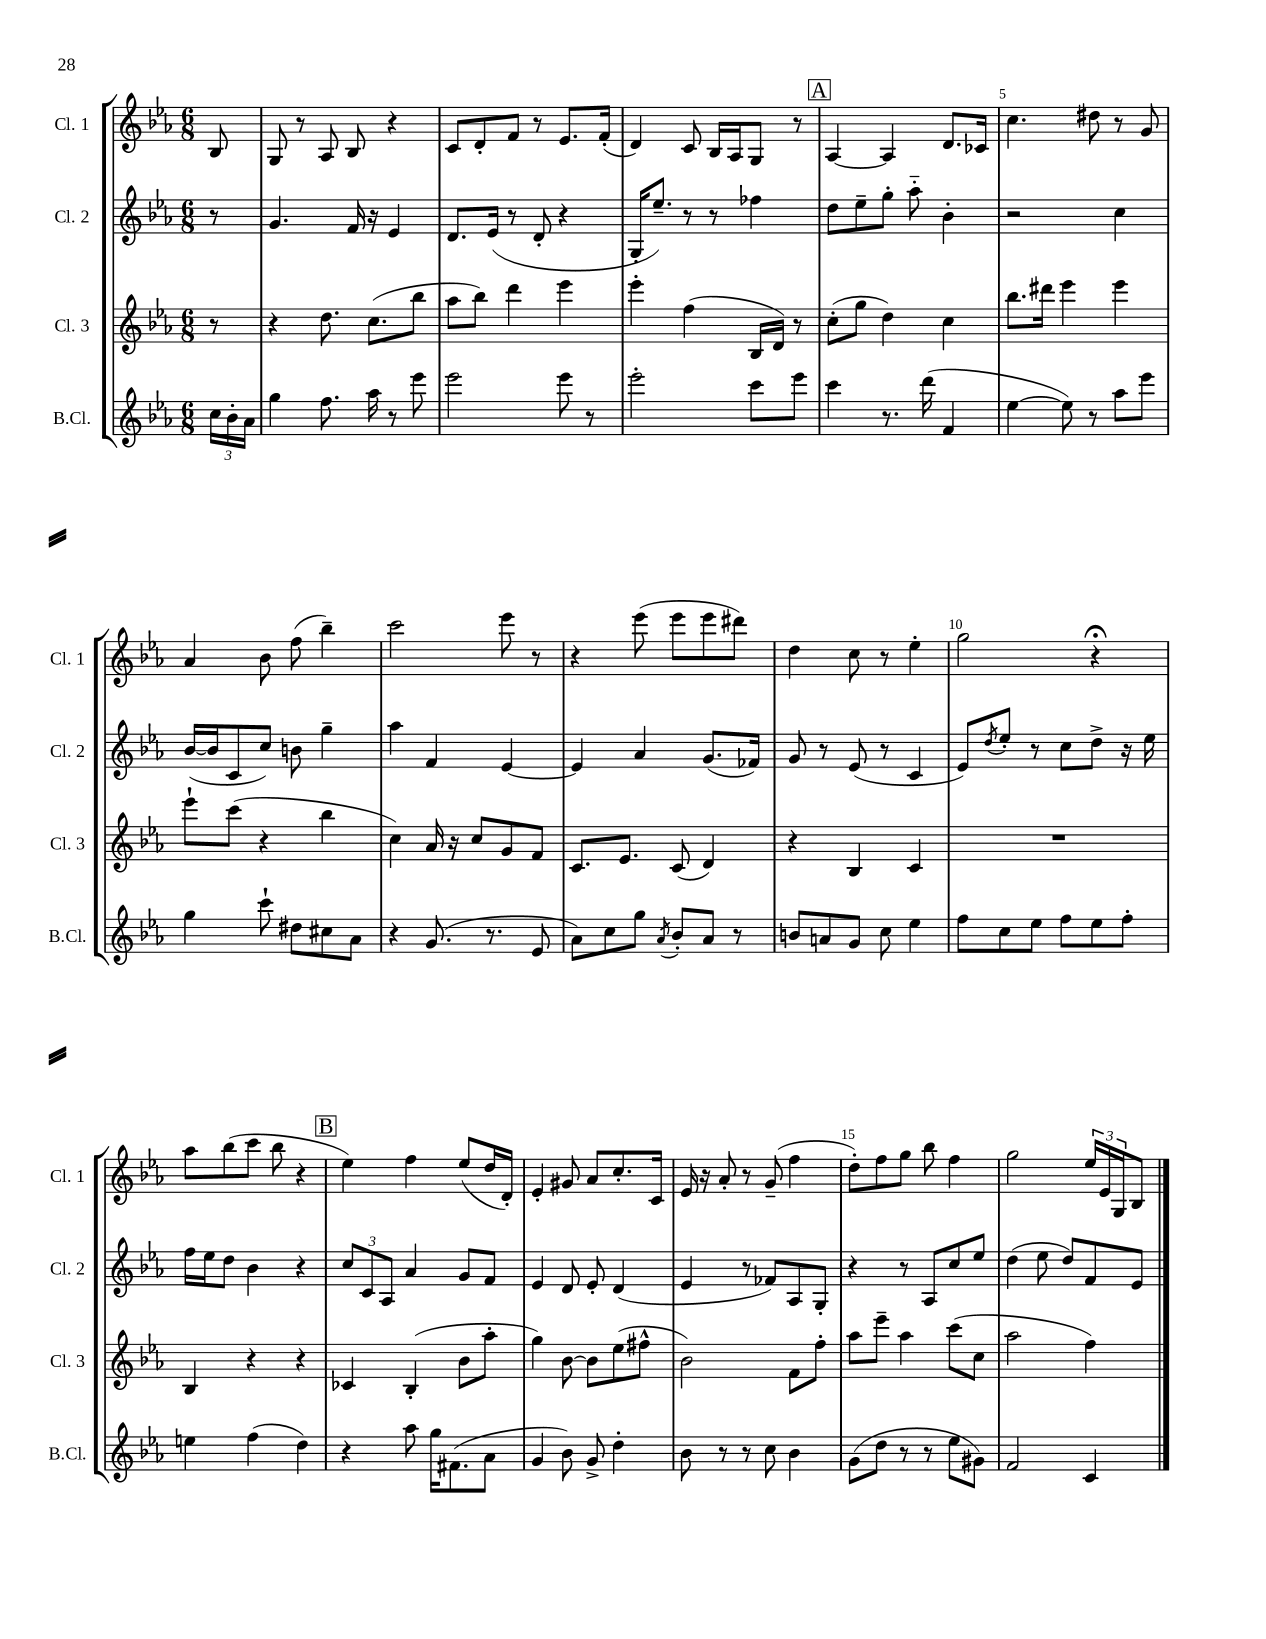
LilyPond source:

<<
\new StaffGroup <<
\new Staff = "s0" \with { instrumentName = "Cl. 1" shortInstrumentName = "Cl. 1" } {
    \clef treble \key ees \major \numericTimeSignature \time 6/8 \partial 8
    bes8 |
    g8 r8 aes8 bes8 r4 |
    c'8 d'8-. f'8 r8 ees'8. f'16-.( |
    d'4) c'8 bes16 aes16 g8 r8 |
    \mark \markup { \box "A" } aes4~ aes4 d'8. ces'16 |
    c''4. dis''8 r8 g'8 |
    aes'4 bes'8 f''8( bes''4--) |
    c'''2 ees'''8 r8 |
    r4 ees'''8( ees'''8 ees'''8 dis'''8) |
    d''4 c''8 r8 ees''4-. |
    g''2 r4\fermata |
    aes''8 bes''8( c'''8 bes''8 r4 |
    \mark \markup { \box "B" } ees''4) f''4 ees''8( d''16 d'16-.) |
    ees'4-. gis'8 aes'8 c''8.-. c'16 |
    ees'16 r16 aes'8-. r8 g'8--( f''4 |
    d''8-.) f''8 g''8 bes''8 f''4 |
    g''2 \tuplet 3/2 { ees''16 ees'16 g16 } bes8 \bar "|." |
}
\new Staff = "s1" \with { instrumentName = "Cl. 2" shortInstrumentName = "Cl. 2" } {
    \clef treble \key ees \major \numericTimeSignature \time 6/8 \partial 8
    r8 |
    g'4. f'16 r16 ees'4 |
    d'8. ees'16( r8 d'8-. r4 |
    g16-. ees''8.--) r8 r8 fes''4 |
    \mark \markup { \box "A" } d''8 ees''8-- g''8-. aes''8-_ bes'4-. |
    r2 c''4 |
    bes'16~( bes'16 c'8 c''8) b'8 g''4-- |
    aes''4 f'4 ees'4~ |
    ees'4 aes'4 g'8.( fes'16) |
    g'8 r8 ees'8( r8 c'4 |
    ees'8) \acciaccatura { d''8 } ees''8-. r8 c''8 d''8-> r16 ees''16 |
    f''16 ees''16 d''8 bes'4 r4 |
    \mark \markup { \box "B" } \tuplet 3/2 { c''8 c'8 aes8 } aes'4 g'8 f'8 |
    ees'4 d'8 ees'8-. d'4( |
    ees'4 r8 fes'8) aes8 g8-. |
    r4 r8 aes8 c''8 ees''8 |
    d''4( ees''8 d''8) f'8 ees'8 \bar "|." |
}
\new Staff = "s2" \with { instrumentName = "Cl. 3" shortInstrumentName = "Cl. 3" } {
    \clef treble \key ees \major \numericTimeSignature \time 6/8 \partial 8
    r8 |
    r4 d''8. c''8.( bes''8 |
    aes''8 bes''8) d'''4 ees'''4 |
    ees'''4-. f''4( bes16 d'16) r8 |
    \mark \markup { \box "A" } c''8-.( g''8 d''4) c''4 |
    bes''8. dis'''16 ees'''4 ees'''4 |
    ees'''8-! c'''8( r4 bes''4 |
    c''4) aes'16 r16 c''8 g'8 f'8 |
    c'8. ees'8. c'8( d'4) |
    r4 bes4 c'4 |
    R2. |
    bes4 r4 r4 |
    \mark \markup { \box "B" } ces'4 bes4-.( bes'8 aes''8-. |
    g''4) bes'8~ bes'8 ees''8( fis''8-^ |
    bes'2) f'8 f''8-. |
    aes''8 ees'''8-- aes''4 c'''8( c''8 |
    aes''2 f''4) \bar "|." |
}
\new Staff = "s3" \with { instrumentName = "B.Cl." shortInstrumentName = "B.Cl." } {
    \clef treble \key ees \major \numericTimeSignature \time 6/8 \partial 8
    \tuplet 3/2 { c''16 bes'16-. aes'16 } |
    g''4 f''8. aes''16 r8 ees'''8 |
    ees'''2 ees'''8 r8 |
    ees'''2-. c'''8 ees'''8 |
    \mark \markup { \box "A" } c'''4 r8. d'''16( f'4 |
    ees''4~ ees''8) r8 aes''8 ees'''8 |
    g''4 c'''8-! dis''8 cis''8 aes'8 |
    r4 g'8.( r8. ees'8 |
    aes'8) c''8 g''8 \acciaccatura { aes'8 } bes'8-. aes'8 r8 |
    b'8 a'8 g'8 c''8 ees''4 |
    f''8 c''8 ees''8 f''8 ees''8 f''8-. |
    e''4 f''4( d''4) |
    \mark \markup { \box "B" } r4 aes''8 g''16 fis'8.( aes'8 |
    g'4 bes'8) g'8-> d''4-. |
    bes'8 r8 r8 c''8 bes'4 |
    g'8( d''8 r8 r8 ees''8 gis'8) |
    f'2 c'4 \bar "|." |
}
>>
>>
\layout { \context { \Score \override BarNumber.break-visibility = ##(#f #t #t) barNumberVisibility = #(every-nth-bar-number-visible 5) } }
